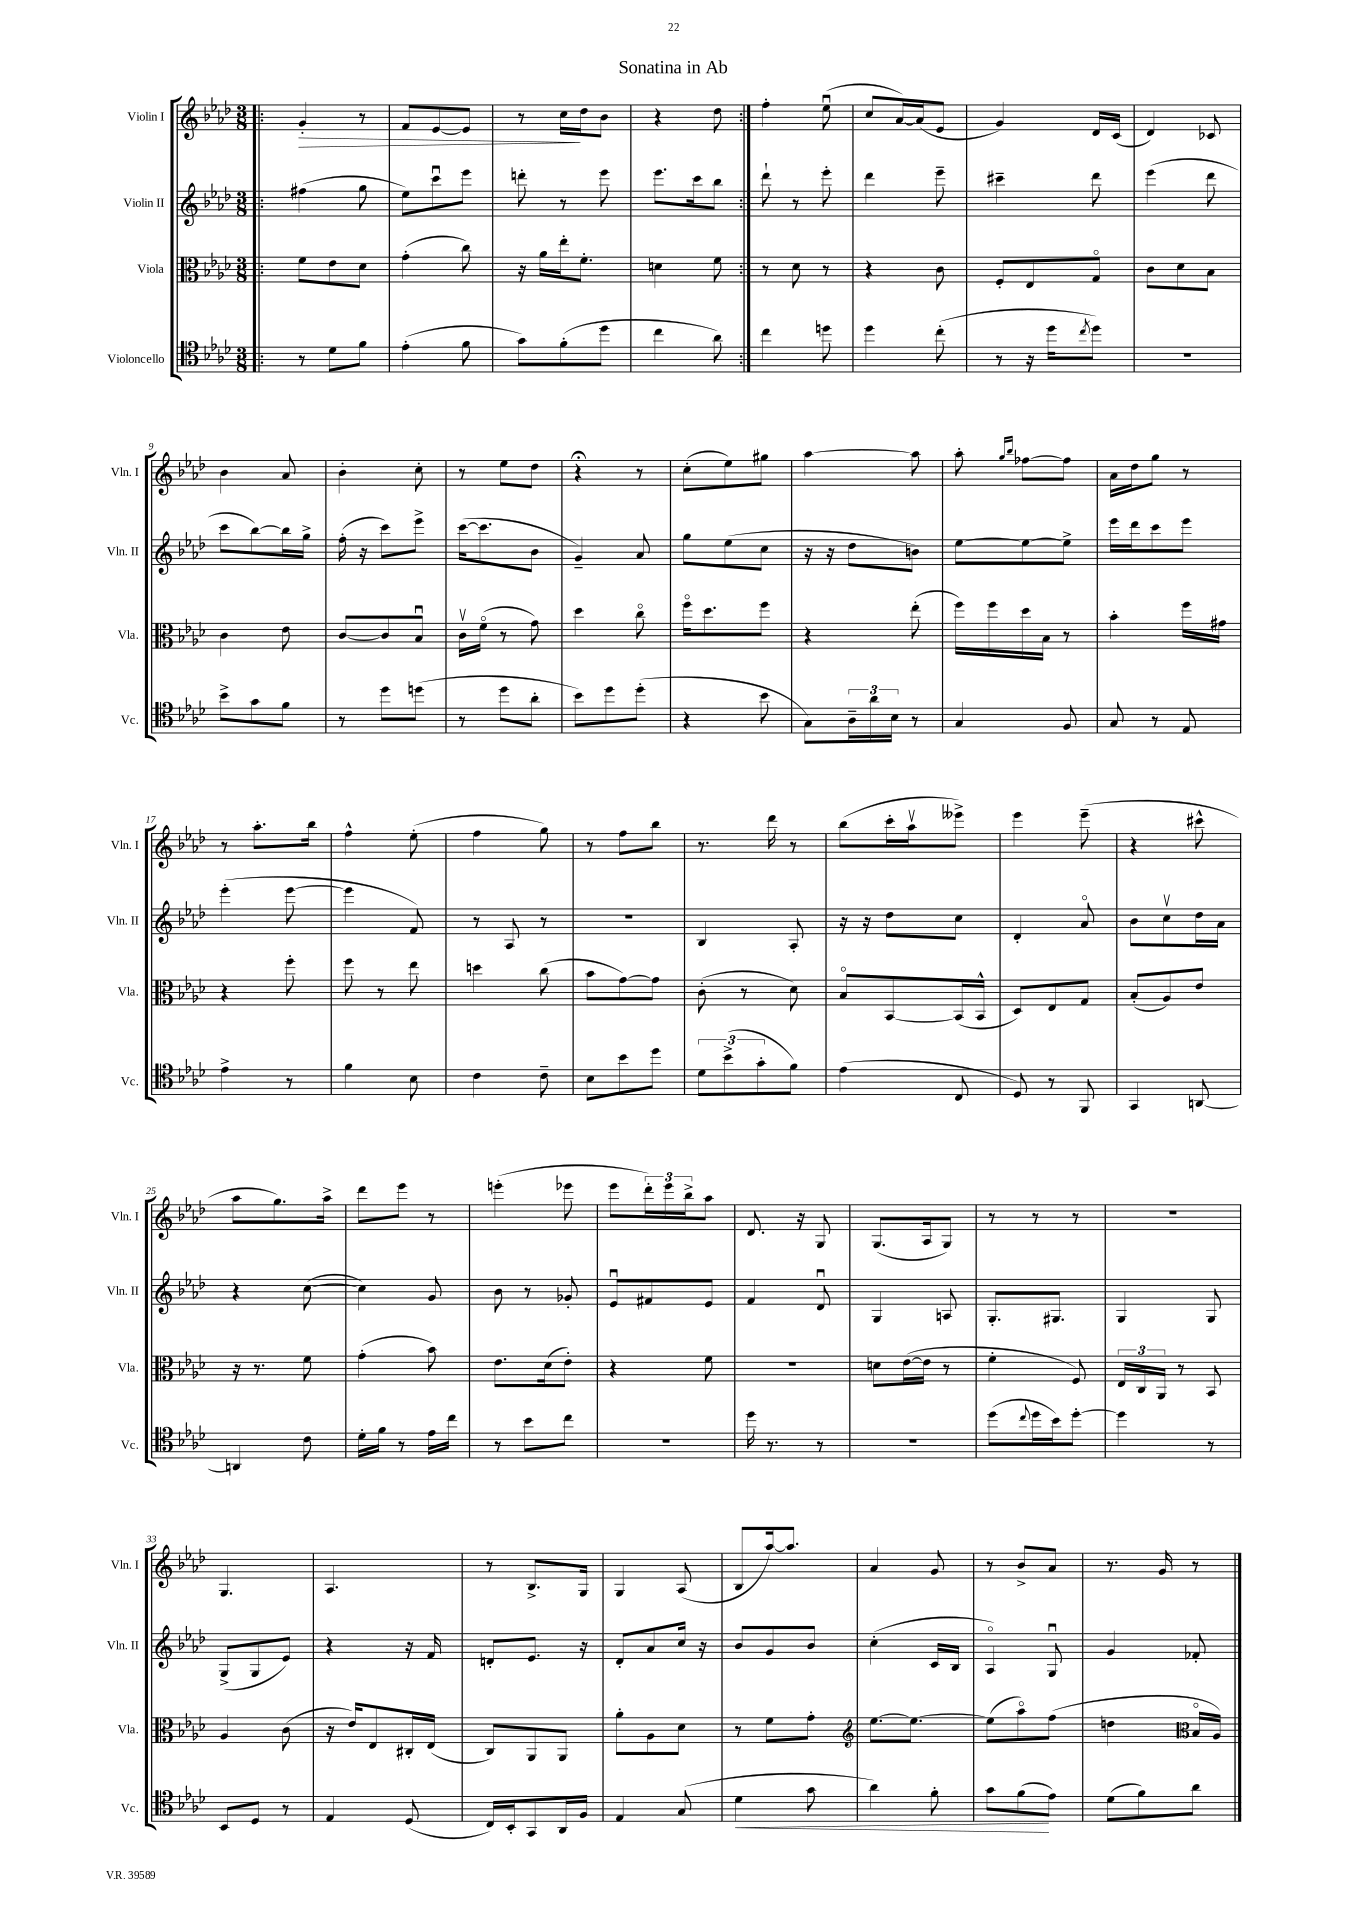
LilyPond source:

\header { title = "Sonatina in Ab" }
<<
\new StaffGroup <<
\new Staff = "s0" \with { instrumentName = "Violin I" shortInstrumentName = "Vln. I" } {
    \clef treble \key aes \major \numericTimeSignature \time 3/8
    \repeat volta 2 { \bar ".|:" g'4-.\> r8 |
    f'8 ees'8~ ees'8 |
    r8 c''16\! des''16 bes'8 |
    r4 des''8 | }
    f''4-. ees''8\downbow( |
    c''8 aes'16~) aes'16( ees'8 |
    g'4) des'16 c'16( |
    des'4) ces'8 |
    bes'4 aes'8 |
    bes'4-. c''8-. |
    r8 ees''8 des''8 |
    r4\fermata r8 |
    c''8-.( ees''8) gis''8 |
    aes''4~ aes''8 |
    aes''8-. \grace { g''16 bes''16 } fes''8~ fes''8 |
    aes'16 des''16 g''8 r8 |
    r8 aes''8.-. bes''16 |
    f''4-^ ees''8-.( |
    f''4 g''8) |
    r8 f''8 bes''8 |
    r8. des'''16 r8 |
    bes''8( c'''16-. aes''16\upbow eeses'''8->) |
    ees'''4 ees'''8--( |
    r4 cis'''8-^ |
    aes''8 g''8.) aes''16-> |
    des'''8 ees'''8 r8 |
    e'''4-.( ees'''8 |
    ees'''8 \tuplet 3/2 { des'''16-.) ees'''16 bes''16-> } aes''8 |
    des'8. r16 g8 |
    g8.( aes16 g8) |
    r8 r8 r8 |
    R4. |
    g4. |
    aes4. |
    r8 bes8.-> g16 |
    g4 aes8( |
    bes8 aes''16~) aes''8. |
    aes'4 g'8 |
    r8 bes'8-> aes'8 |
    r8. g'16 r8 \bar "|." |
}
\new Staff = "s1" \with { instrumentName = "Violin II" shortInstrumentName = "Vln. II" } {
    \clef treble \key aes \major \numericTimeSignature \time 3/8
    \repeat volta 2 { \bar ".|:" fis''4( g''8 |
    ees''8) c'''8\downbow ees'''8 |
    d'''8-. r8 ees'''8 |
    ees'''8. c'''16 bes''8 | }
    des'''8-! r8 ees'''8-. |
    des'''4 ees'''8-- |
    cis'''4-- des'''8 |
    ees'''4( des'''8 |
    c'''8 bes''8~) bes''16 g''16-> |
    f''16-.( r16 c'''8) ees'''8-> |
    c'''16~( c'''8. bes'8 |
    g'4--) aes'8 |
    g''8 ees''8( c''8 |
    r16 r16 des''8 b'8) |
    ees''8~ ees''8~ ees''8-> |
    ees'''16 des'''16 c'''8 ees'''8 |
    ees'''4-.( ees'''8~ |
    ees'''4 f'8) |
    r8 aes8 r8 |
    R4. |
    bes4 aes8-. |
    r16 r16 des''8 c''8 |
    des'4-. aes'8\flageolet |
    bes'8 c''8\upbow des''16 aes'16 |
    r4 c''8~( |
    c''4) g'8 |
    bes'8 r8 ges'8-. |
    ees'8\downbow fis'8 ees'8 |
    f'4 des'8\downbow |
    g4 a8 |
    g8.-. gis8. |
    g4 g8 |
    g8->( g8 ees'8) |
    r4 r16 f'16 |
    d'8-. ees'8. r16 |
    des'8-. aes'8 c''16 r16 |
    bes'8 g'8 bes'8 |
    c''4-.( c'16 bes16 |
    aes4\flageolet) g8\downbow |
    g'4 fes'8-. \bar "|." |
}
\new Staff = "s2" \with { instrumentName = "Viola" shortInstrumentName = "Vla." } {
    \clef alto \key aes \major \numericTimeSignature \time 3/8
    \repeat volta 2 { \bar ".|:" f'8 ees'8 des'8 |
    g'4-.( c''8) |
    r16 aes'16 ees''16-. f'8.-. |
    d'4 f'8 | }
    r8 des'8 r8 |
    r4 c'8 |
    f8-. ees8 g8\flageolet |
    c'8 des'8 bes8 |
    c'4 ees'8 |
    c'8~ c'8 bes8\downbow |
    c'16\upbow f'16\flageolet( r8 g'8) |
    des''4 c''8\flageolet |
    f''16\flageolet des''8. f''8 |
    r4 ees''8-.( |
    f''16) f''16 des''16 bes16 r8 |
    bes'4-. f''16 gis'16 |
    r4 f''8-. |
    f''8 r8 ees''8 |
    d''4 c''8( |
    bes'8 g'8~) g'8 |
    c'8-.( r8 des'8) |
    bes8\flageolet bes,8~ bes,16( bes,16-^ |
    des8) ees8 g8 |
    bes8-.( aes8) ees'8 |
    r16 r8. f'8 |
    g'4-.( bes'8) |
    ees'8. des'16( ees'8-.) |
    r4 f'8 |
    R4. |
    d'8 ees'16~( ees'16 r8 |
    f'4-. f8) |
    \tuplet 3/2 { ees16 c16 aes,16 } r8 bes,8 |
    aes4 c'8( |
    r16 ees'16) ees8 cis16-. ees16( |
    c8) aes,8 aes,8 |
    aes'8-. aes8 des'8 |
    r8 f'8 g'8-. |
    \clef treble ees''8.~ ees''8.~ |
    ees''8( aes''8\flageolet) f''8( |
    d''4 \clef alto bes16\flageolet aes16) \bar "|." |
}
\new Staff = "s3" \with { instrumentName = "Violoncello" shortInstrumentName = "Vc." } {
    \clef tenor \key aes \major \numericTimeSignature \time 3/8
    \repeat volta 2 { \bar ".|:" r8 des'8 f'8 |
    ees'4-.( f'8 |
    g'8) f'8-.( des''8 |
    c''4 aes'8) | }
    c''4 d''8 |
    des''4 c''8-.( |
    r8 r16 des''16 \acciaccatura { c''8 } des''8) |
    R4. |
    bes'8-> g'8 f'8 |
    r8 des''8 d''8( |
    r8 des''8 aes'8-. |
    bes'8) des''8 des''8-.( |
    r4 bes'8 |
    g8) \tuplet 3/2 { aes16-- aes'16 bes16 } r8 |
    g4 f8 |
    g8 r8 ees8 |
    ees'4-> r8 |
    f'4 bes8 |
    c'4 c'8-- |
    bes8 bes'8 des''8 |
    \tuplet 3/2 { des'8 bes'8->( g'8-. } f'8) |
    ees'4( c8 |
    des8) r8 f,8 |
    g,4 a,8~ |
    a,4 c'8 |
    des'16-. f'16 r8 ees'16 c''16 |
    r8 bes'8 c''8 |
    R4. |
    des''16 r8. r8 |
    R4. |
    des''8( \appoggiatura { c''8 } des''16 bes'16) des''8~-. |
    des''4 r8 |
    bes,8 des8 r8 |
    ees4 des8( |
    c16) bes,16-. g,8 aes,16 f16 |
    ees4 g8( |
    des'4\< g'8 |
    aes'4) f'8-. |
    g'8 f'8\!( ees'8) |
    des'8( f'8) aes'8 \bar "|." |
}
>>
>>
